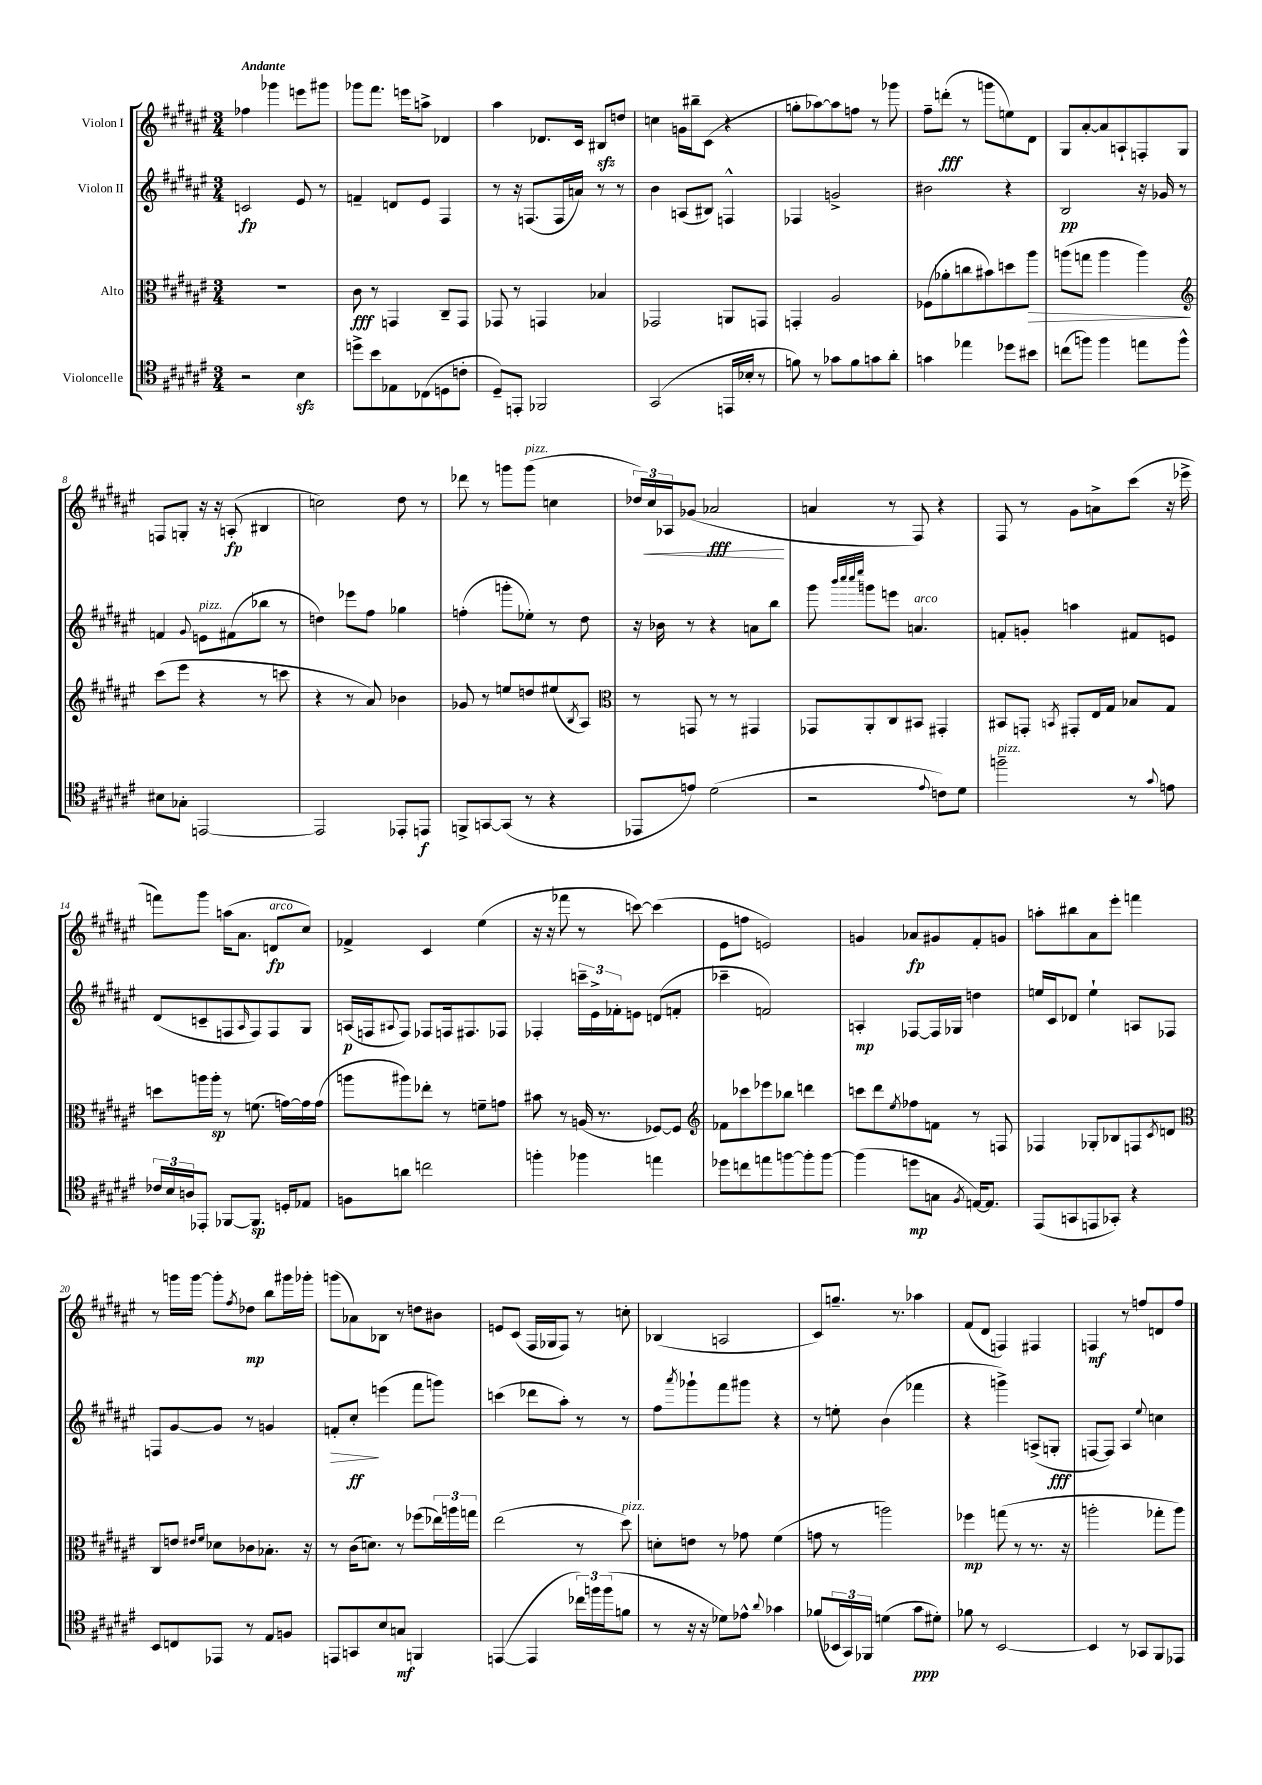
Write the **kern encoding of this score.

**kern	**dynam	**kern	**dynam	**kern	**dynam	**kern	**dynam
*part4	*part4	*part3	*part3	*part2	*part2	*part1	*part1
*staff4	*staff4	*staff3	*staff3	*staff2	*staff2	*staff1	*staff1
*I"Violoncelle	*	*I"Alto	*	*I"Violon II	*	*I"Violon I	*
*clefC4	*	*clefC3	*	*clefG2	*	*clefG2	*
*k[f#c#g#d#a#e#]	*	*k[f#c#g#d#a#e#]	*	*k[f#c#g#d#a#e#]	*	*k[f#c#g#d#a#e#]	*
*M3/4	*	*M3/4	*	*M3/4	*	*M3/4	*
=1	=1	=1	=1	=1	=1	=1	=1
!	!	!	!	!	!	!LO:TX:a:B:t=Andante	!
2r	.	2.r	.	2cn/	fp	4ff-X\	.
.	.	.	.	.	.	4ggg-X\	.
4Bzz\	.	.	.	8e#/	.	8eeen\L	.
.	.	.	.	8r	.	8ggg#X\J	.
=2	=2	=2	=2	=2	=2	=2	=2
8ddn^\L	.	8c#\	fff	4fn~/	.	8ggg-X\L	.
8b\	.	8r	.	.	.	8.fff#\J	.
8E-X\	.	4GGn/	.	8dn/L	.	.	.
.	.	.	.	.	.	16eeen\KL	.
(8C-X\	.	.	.	8e#/J	.	8aan^\J	.
8Dn\	.	8C#~/L	.	4F#/	.	4d-X/	.
8cn'\J	.	8GG/J	.	.	.	.	.
=3	=3	=3	=3	=3	=3	=3	=3
8D#~/L)	.	8GG-X/	.	8r	.	4aa#\	.
8EEn'/J	.	8r	.	16r	.	.	.
.	.	.	.	(8.Fn/L	.	.	.
2FF-X/	.	4GGn/	.	.	.	8.d-X/L	.
.	.	.	.	16F/L	.	.	.
.	.	.	.	16an/JJ)	.	16c#/Jk	.
.	.	4B-X/	.	8r	.	8B#Xzz/L	.
.	.	.	.	8r	.	8ddn/J	.
=4	=4	=4	=4	=4	=4	=4	=4
(2GG#/	.	2GG-X/	.	4b\	.	4ccn\	.
.	.	.	.	(8An/L	.	16gn\LL	.
.	.	.	.	.	.	16bb#X~\J	.
.	.	.	.	8B#X/J)	.	(8c#\J	.
16EEn/LL	.	8AAn/L	.	4Fn^^/	.	4r	.
16B-X'/JJ	.	.	.	.	.	.	.
8r	.	8GGn/J	.	.	.	.	.
=5	=5	=5	=5	=5	=5	=5	=5
8fn\)	.	4GGn'/	.	4F-X/	.	8ggn'\L	.
8r	.	.	.	.	.	[8aa-X\)	.
8g-X\L	.	2A#/	.	2gn^/	.	8aa-\]	.
8f\	.	.	.	.	.	8ffn\J	.
8gn\	.	.	.	.	.	8r	.
8a#'\J	.	.	.	.	.	8ggg-X\	.
=6	=6	=6	=6	=6	=6	=6	=6
4gn\	.	(8F-X\L	.	2b#X\	.	8ff#~\L	.
.	.	8a-X'\	.	.	.	(8dddn'\J	fff
4ee-X\	.	8ccn\	.	.	.	8r	.
.	.	8b#X\)	.	.	.	8gggn\L	.
8dd-X\L	.	8ddn\	.	4r	.	8een\)	.
!	!	!	!LO:HP:b	!	!	!	!
8b#X\J	.	8aa#\J	>	.	.	8d#\J	.
=7	=7	=7	=7	=7	=7	=7	=7
(8ccn\L	.	(8aan\L	.	2B/	pp	8G#/L	.
8ffn\J)	.	8ggn\J	.	.	.	[8a#'/	.
4ff\	.	4aa\	.	.	.	8a#/]	.
.	.	.	.	.	.	8An`/	.
8een\L	.	4aa\)	.	16r	.	8Fn'/	.
.	.	.	.	16g-X/	.	.	.
8ff^^\J	.	.	.	8r	.	8G#/J	.
.	.	.	]	.	.	.	.
!!LO:LB:g=z
=8	=8	=8	=8	=8	=8	=8	=8
*	*	*clefG2	*	*	*	*	*
8B#X\L	.	(8ccc#\L	.	4fn/	.	8Fn/L	.
8G-X'\J	.	8eee#\J	.	.	.	8Gn'/J	.
.	.	.	.	8qqg#/	.	.	.
!	!	!	!	!LO:TX:a:i:t=pizz.	!	!	!
[2EEn/	.	4r	.	8en\L	.	16r	.
.	.	.	.	.	.	16r	.
.	.	.	.	(8f#X\	.	(8An'/	fp
.	.	8r	.	8bb-X\J	.	4B#X/	.
.	.	8cccn\	.	8r	.	.	.
=9	=9	=9	=9	=9	=9	=9	=9
2EE/]	.	4r	.	4ddn\)	.	2ccn\)	.
.	.	8r	.	8eee-X\L	.	.	.
.	.	8a#/)	.	8ff#\J	.	.	.
8EE-X'/L	.	4b-X\	.	4gg-X\	.	8dd#\	.
8EEn/J	f	.	.	.	.	8r	.
=10	=10	=10	=10	=10	=10	=10	=10
8FFn^/L	.	8g-X/	.	(4ffn'\	.	8ddd-X\	.
[8GGn/	.	8r	.	.	.	8r	.
(8GG/J]	.	8een/L	.	8gggn'\L	.	8gggn\L	.
!	!	!	!	!	!	!LO:TX:a:i:t=pizz.	!
8r	.	8ddn/	.	8ee-X'\J)	.	(8ggg\J	.
4r	.	(8ee#X/	.	8r	.	4ccn\	.
.	.	8qB/	.	.	.	.	.
.	.	8A#/J)	.	8dd#\	.	.	.
=11	=11	=11	=11	=11	=11	=11	=11
*	*	*clefC3	*	*	*	*	*
8EE-X/L	.	8r	.	16r	.	24dd-X/LL)	.
!	!	!	!	!	!	!	!LO:HP:b
.	.	.	.	.	.	24cc#/	<
.	.	.	.	16b-X\	.	.	.
.	.	.	.	.	.	24A-X/J	.
8en/J)	.	8GGn/	.	8r	.	(8g-X/J	.
(2d#\	.	8r	.	4r	.	2a-X/	fff
.	.	8r	.	.	.	.	.
.	.	4GG#X/	.	8an\L	.	.	.
.	.	.	.	8bb\J	.	.	.
.	.	.	.	.	.	.	[
=12	=12	=12	=12	=12	=12	=12	=12
2r	.	8GG-X/L	.	8ggg#\	.	4an/	.
.	.	.	.	32qqbbb/LLL	.	.	.
.	.	.	.	32qqcccc#/	.	.	.
.	.	.	.	32qqcccc#/	.	.	.
.	.	.	.	32qqeeee#/JJJ	.	.	.
.	.	8AA#'/	.	8gggn\L	.	.	.
.	.	8C#/	.	8eeen\J	.	8r	.
!	!	!	!	!LO:TX:a:i:t=arco	!	!	!
.	.	8BB#X/J	.	4.an/	.	8F#/)	.
8qqe#/	.	.	.	.	.	.	.
8cn\L)	.	4GG#X'/	.	.	.	4r	.
8d#\J	.	.	.	.	.	.	.
=13	=13	=13	=13	=13	=13	=13	=13
!LO:TX:a:i:t=pizz.	!	!	!	!	!	!	!
2ffn~\	.	8BB#X/L	.	8fn'/L	.	8F#/	.
.	.	8GGn'/J	.	8gn'/J	.	8r	.
.	.	8qBBn/	.	.	.	.	.
.	.	8GG#X'/L	.	4aan\	.	8g#\L	.
.	.	16E#/L	.	.	.	8an^\	.
.	.	16G#/JJ	.	.	.	.	.
8r	.	8B-X/L	.	8f#X/L	.	(8ccc#\J	.
8qqg#/	.	.	.	.	.	.	.
8en\	.	8G#/J	.	8en/J	.	16r	.
.	.	.	.	.	.	16eee-X^\	.
!!LO:LB:g=z
=14	=14	=14	=14	=14	=14	=14	=14
24c-X/LL	.	8ddn\L	.	(8d#/L	.	8fffn\L)	.
24B/	.	.	.	.	.	.	.
24An/J	.	.	.	.	.	.	.
8EE-X'/J	.	16aan\L	.	8cn~/	.	8ggg#\J	.
.	.	16aa'\JJ	sp	.	.	.	.
[8FF-X/L	.	8r	.	8Fn/	.	(16aan\KL	.
.	.	.	.	.	.	8.a#\J	.
.	.	.	.	16qqA#/	.	.	.
8.FF-/J]	sp	(8.fn\	.	8F/)	.	.	.
!	!	!	!	!	!	!LO:TX:a:i:t=arco	!
.	.	.	.	8F/	.	8dn/L	fp
16Dn'/KL	.	[16gn\LL)	.	.	.	.	.
8E-X/J	.	16g\]	.	8G#/J	.	8cc#/J)	.
.	.	(16g\JJ	.	.	.	.	.
=15	=15	=15	=15	=15	=15	=15	=15
8Fn\L	.	8aan\L	.	(16An/LL	p	4f-X^/	.
.	.	.	.	16Fn/J	.	.	.
.	.	.	.	8qqA#X/	.	.	.
8an\J	.	8aa#X\)	.	8F/J)	.	.	.
2ccn\	.	8ee-X'\J	.	8F-X/L	.	4c#/	.
.	.	8r	.	16Fn/k	.	.	.
.	.	.	.	8.F#X/	.	.	.
.	.	8fn~\L	.	.	.	(4ee#\	.
.	.	8gn\J	.	8F-X/J	.	.	.
=16	=16	=16	=16	=16	=16	=16	=16
4ffn'\	.	8b#X\	.	4F-X'/	.	16r	.
.	.	.	.	.	.	16r	.
.	.	8r	.	.	.	8fff-X\	.
4ff-X\	.	(16An/	.	24cccn~\LL	.	8r	.
.	.	.	.	24e#^\	.	.	.
.	.	8.r	.	.	.	.	.
.	.	.	.	24f-X'\J	.	.	.
.	.	.	.	8en\J	.	[8cccn\)	.
4een\	.	[8F-X/L)	.	(8dn/L	.	(4ccc\]	.
.	.	8F-/J]	.	8fn'/J	.	.	.
=17	=17	=17	=17	=17	=17	=17	=17
*	*	*clefG2	*	*	*	*	*
8dd-X\L	.	8f-X\L	.	4ccc-X~\	.	8e#\L	.
8ccn\	.	8ccc-X\	.	.	.	8ffn\J	.
8een\	.	8eee-X\	.	2fn/)	.	2en/)	.
[8ffn\	.	8bb-X\J	.	.	.	.	.
8ff'\]	.	4dddn\	.	.	.	.	.
[8ff\J	.	.	.	.	.	.	.
=18	=18	=18	=18	=18	=18	=18	=18
(4ff\]	.	8cccn\L	.	4An'/	mp	4gn/	.
.	.	8ddd#\	.	.	.	.	.
.	.	8qee#/	.	.	.	.	.
8ddn\L	mp	8ff-X\	.	[8F-X/L	.	8a-X/L	fp
8Gn\J	.	8fn\J	.	16F-/L]	.	8g#X/	.
.	.	.	.	16G-X/JJ	.	.	.
8qF#/	.	.	.	.	.	.	.
[16En/KL)	.	8r	.	4ddn\	.	8f#'/	.
8.E/J]	.	.	.	.	.	.	.
.	.	8Fn/	.	.	.	8gn/J	.
=19	=19	=19	=19	=19	=19	=19	=19
(8EE#/L	.	4F-X/	.	16een/LL	.	8aan'\L	.
.	.	.	.	16c#/J	.	.	.
8GGn/	.	.	.	8d-X/J	.	8bb#X\	.
8EEn/	.	8G-X'/L	.	4ee`\	.	8a#\	.
8GG-X'/J)	.	8B-X/	.	.	.	8eee#'\J	.
4r	.	8Fn/	.	8An/L	.	4fffn\	.
.	.	8qc#/	.	.	.	.	.
.	.	8dn/J	.	8F-X/J	.	.	.
!!LO:LB:g=z
=20	=20	=20	=20	=20	=20	=20	=20
*	*	*clefC3	*	*	*	*	*
8BB/L	.	8C#/L	.	8Fn/L	.	8r	.
8Cn/	.	8en/J	.	[8g#/	.	16gggn\LL	.
.	.	.	.	.	.	[16ggg\JJ	.
.	.	16qqe#X/LL	.	.	.	.	.
.	.	16qqf#/JJ	.	.	.	.	.
8EE-X/J	.	8d-X\L	.	8g#/J]	.	8ggg'\L]	.
.	.	.	.	.	.	8qff#/	.
8r	.	8c-X\	.	8r	.	8dd-X\J	mp
8E#/L	.	8.B-X'\J	.	4gn/	.	8bb\L	.
8Fn/J	.	.	.	.	.	16ggg#X\L	.
.	.	16r	.	.	.	16ggg-X'\JJ	.
=21	=21	=21	=21	=21	=21	=21	=21
!	!	!	!	!	!LO:HP:b	!	!
8EEn/L	.	8r	.	8fn'/L	>	(8gggn\L	.
8GGn/	.	(16c#\KL	.	8cc#'/J	ff	8a-X\)	.
.	.	8.dn\J)	.	.	.	.	.
8B/	.	.	.	(4eeen\	]	8B-X\J	.
8Gn/J	mf	8r	.	.	.	8r	.
4FFn/	.	(8ff-X\L	.	8fff#\L	.	8ddn\L	.
.	.	24ee-X\L)	.	8gggn\J)	.	8b#X\J	.
.	.	24aan\	.	.	.	.	.
.	.	24ggn\JJ	.	.	.	.	.
=22	=22	=22	=22	=22	=22	=22	=22
([4EEn/	.	(2ee#\	.	(4cccn\	.	8en/L	.
.	.	.	.	.	.	(8c#/J	.
4EE/]	.	.	.	8ddd-X\L	.	16F#/LL	.
.	.	.	.	.	.	16G-X/J	.
.	.	.	.	8aa#'\J)	.	8F#/J)	.
24cc-X\LL)	.	8r	.	8r	.	8r	.
24ffn\	.	.	.	.	.	.	.
(24ff\J	.	.	.	.	.	.	.
!	!	!LO:TX:a:i:t=pizz.	!	!	!	!	!
8fn\J	.	8dd#\)	.	8r	.	8ccn'\	.
=23	=23	=23	=23	=23	=23	=23	=23
8r	.	8dn'\L	.	8ff#\L	.	(4B-X/	.
.	.	.	.	8qaaa#/	.	.	.
16r	.	8en\J	.	8ggg-X`\	.	.	.
16r	.	.	.	.	.	.	.
8d-X\L)	.	8r	.	8fff#\	.	2An/	.
8e-X^^\J	.	8g-X\	.	8ggg#X\J	.	.	.
8qqa#/	.	.	.	.	.	.	.
4g-X\	.	(4f#\	.	4r	.	.	.
=24	=24	=24	=24	=24	=24	=24	=24
(8f-X/L	.	8gn\	.	8r	.	8c#/L)	.
24BB-X/L	.	8r	.	8een'\	.	8.ggn~/J	.
24GG#/)	.	.	.	.	.	.	.
24FF-X/JJ	.	.	.	.	.	.	.
(4dn\	.	2aan\)	.	(4b\	.	.	.
.	.	.	.	.	.	8.r	.
8g#\L	ppp	.	.	4fff-X\	.	4aa-X\	.
8d#X'\J)	.	.	.	.	.	.	.
=25	=25	=25	=25	=25	=25	=25	=25
8f-X\	.	4ff-X\	mp	4r	.	(8f#/L	.
8r	.	.	.	.	.	8d#/J	.
[2BB/	.	(8ggn\	.	4gggn^\)	.	4Fn/)	.
.	.	8r	.	.	.	.	.
.	.	8.r	.	(8An^/L	.	4F#X/	.
.	.	.	.	8Gn'/J	fff	.	.
.	.	16r	.	.	.	.	.
=26	=26	=26	=26	=26	=26	=26	=26
4BB/]	.	2aan'\	.	[8Fn/L	.	4Fn/	mf
.	.	.	.	8F/J])	.	.	.
8r	.	.	.	4A#/	.	8r	.
8GG-X/L	.	.	.	.	.	8ffn/L	.
.	.	.	.	8qqee#/	.	.	.
8FF#/	.	8gg-X'\L	.	4ccn\	.	8dn/	.
8EE-X/J	.	8aa\J)	.	.	.	8ff/J	.
==	==	==	==	==	==	==	==
*-	*-	*-	*-	*-	*-	*-	*-
